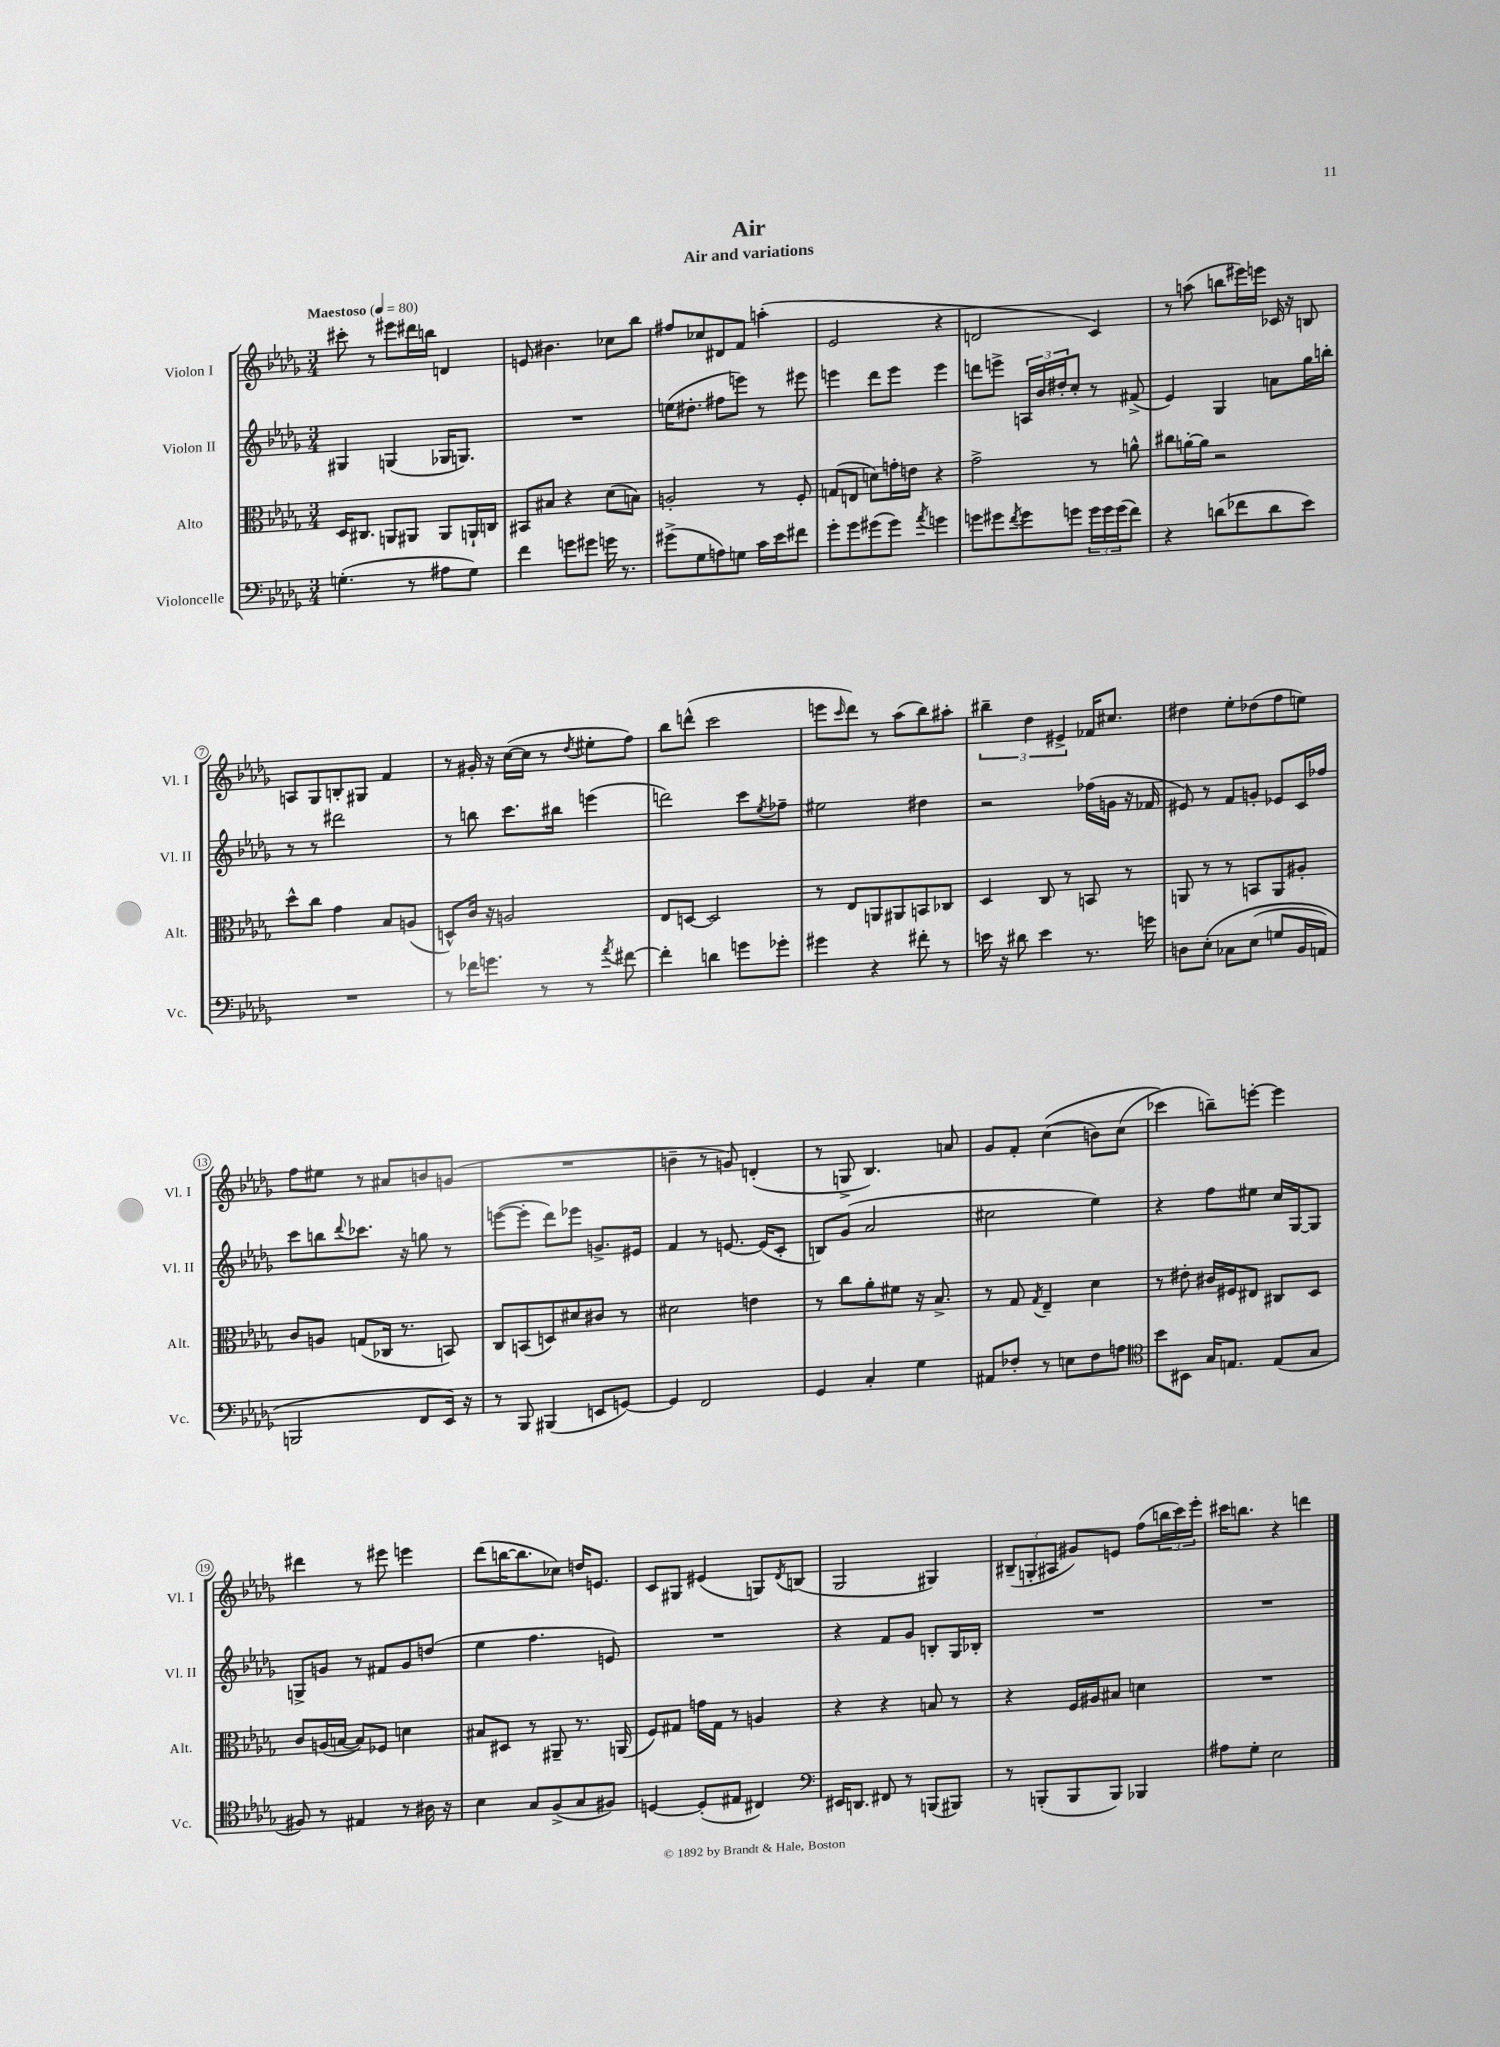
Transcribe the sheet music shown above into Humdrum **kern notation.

**kern	**kern	**kern	**kern
*staff4	*staff3	*staff2	*staff1
*clefF4	*clefC3	*clefG2	*clefG2
*k[b-e-a-d-g-]	*k[b-e-a-d-g-]	*k[b-e-a-d-g-]	*k[b-e-a-d-g-]
*M3/4	*M3/4	*M3/4	*M3/4
*MM80	*MM80	*MM80	*MM80
(4.G'	16D-	4G#	8ccc#'
.	8.C#	.	.
.	.	.	8r
.	8AA	(4G	8eee#
8r	8AA#	.	16ddd#
.	.	.	16bb
8A#	8AA#	16G-	4d
.	.	8.G)	.
8G)	16AA`	.	.
.	16C	.	.
=	=	=	=
4f	8BB#	2.r	8e
.	8B#	.	4.b#
8g	4r	.	.
8g#	.	.	.
16g	(8d-	.	8cc-
8.r	.	.	.
.	8B)	.	8bb-
=	=	=	=
(8g#^	2A'	(16ee	8ff#
.	.	8.dd#'	.
8G-	.	.	8cc-
8A)	.	8ff#	8d#
8G	.	8eee)	8f
16c	8r	8r	(4aa'
16e-	.	.	.
8f#	8F'	8eee#	.
=	=	=	=
8g-'	(8G	4eee	2e-
8g-	8E	.	.
(8g#	8d)	8ddd-	.
8g#)	16g'	8eee	.
.	16e	.	.
8qa-	.	.	.
4g	4r	4eee	4r
=	=	=	=
8g	2g-^	8ddd	2d
8g#	.	8eee^	.
8qf	.	.	.
8g#	.	24A	.
.	.	24b-	.
.	.	24dd#'	.
8g	.	8cc'	.
24g	8r	8r	4c)
24g	.	.	.
(24g	.	.	.
8f)	8a^^	(8f#^	.
=	=	=	=
4r	8cc#	4e-)	8r
.	[16a'	.	(8aa
.	16a]	.	.
(8d	2r	4G-	8bb
8f-	.	.	16eee#)
.	.	.	16eee
8d	.	8a	16c-
.	.	.	16r
8e-)	.	16gg-	8B
.	.	16bb'	.
=	=	=	=
2.r	8dd-^^	8r	8A
.	8cc	8r	8G-
.	4g-	2ddd#	8B'
.	.	.	8G#
.	8B-	.	4f
.	(8A	.	.
=	=	=	=
8r	8D^^)	8r	8r
16f-	16c	8bb	16g#'
8.g	16r	.	16r
.	2A	8.ccc	([16cc
.	.	.	16cc]
8r	.	.	8r
.	.	16bb#	.
.	.	.	8qdd-
8r	.	(4eee	8ee#'
8qa-	.	.	.
[8f#	.	.	8ff)
=	=	=	=
4f#']	8E-	2ddd)	8bb-
.	[8D	.	(8ddd^^
4d	2D]	.	2ccc
8g	.	8ccc	.
.	.	8qee-	.
8g-'	.	8ff-~	.
=	=	=	=
4g#	8r	2ee#	8eee
.	.	.	16qqccc
.	8E-	.	8ddd-)
4r	8AA	.	8r
.	8AA#	.	(8aa-
8f#'	8BB	4dd#	8bb-)
8r	8C-	.	8aa#'
=	=	=	=
16e	4D-	2r	6bb#~
16r	.	.	.
8d#	.	.	.
.	.	.	6dd-
4e	8C	.	.
.	.	.	6e#^
.	8r	.	.
8.r	8BB	(16ff-	16f-
.	.	16g	8.cc#
.	8r	16r	.
16g	.	16f-	.
=	=	=	=
8D	8AA	8e#)	4dd#
&(8E-'	8r	8r	.
8C-	8r	8f	8ee-'
(8E-	8BB	8g'	(8dd-
8G	8AA	8e-	8ff
16BB-	8A#'	16c	8ee)
16AA)	.	16ff-	.
=	=	=	=
2BBB	8c	8ccc	8ff
.	8A	8bb	8ee#
.	.	8qqddd-	.
.	(8G	8.ccc-	8r
.	16C-	.	8a#
.	8.r	16r	.
8FF	.	8gg	8b
16EE-&)	8BB)	8r	(8g
16r	.	.	.
=	=	=	=
8r	8C	([8eee	2.r
8BBB-	(8BB	8eee']	.
(4BBB#	8D)	8ddd-)	.
.	8d#	8eee-	.
8EE	8c#	8.g^	.
[8GG)	8r	.	.
.	.	16e#	.
=	=	=	=
4GG]	2d#	4f	4b~
2FF	.	8r	8r
.	.	[8.e	8g)
.	4e	.	(4d'
.	.	(16e]	.
.	.	8c'	.
=	=	=	=
4GG-	8r	8B)	8r
.	8cc	(8g-	8G^
4C'	8a-'	2a-	4.B-)
.	8f#	.	.
4G-	16r	.	.
.	8.B-^	.	.
.	.	.	8a
=	=	=	=
8AA#	8r	2cc#	8g-
8F-'	8G-	.	8f'
.	8qG-	.	.
8r	4E-~	.	&((4cc
8E	.	.	.
8F-	4d-	4ee-)	8b)
8A	.	.	(8cc
=	=	=	=
*clefC4	*	*	*
8b-	8r	4r	4ccc-&)
8BB#	8e#'	.	.
16G-	16c#	8ff	8bb~)
8.E	16F#	.	.
.	8E#	8ee#	[8eee'
(8E	8C#	16cc	4eee]
.	.	[16G-	.
8G-	8D-	8G-]	.
=	=	=	=
8F#)	8c	8G^	4ddd#
8r	(16A	8g	.
.	[16B	.	.
4E#	8B])	8r	8r
.	8F-	8f#	8eee#
8r	4d	8g	4eee
16A#	.	(8dd	.
16r	.	.	.
=	=	=	=
4B-	8B#	4ee-	(8ddd-
.	8D#	.	[16bb
.	.	.	8.bb]
8G-	8r	4.ff	.
(8F^	8AA#~	.	8cc-)
8G-	8.r	.	16dd
.	.	.	8.e
8F#)	.	8e)	.
.	(16AA	.	.
=	=	=	=
[4D	8F)	2.r	8c
.	8G#	.	8G#
(8D']	16g	.	(4e#
.	16G#	.	.
8E#	8r	.	.
4C#)	4A	.	8G)
.	.	.	8qd-
.	.	.	(8B
=	=	=	=
*clefF4	*	*	*
16EE#	4r	4r	2G-
8.DD	.	.	.
8FF#	4r	8f	.
8r	.	8g-	.
(8BBB	8B	8B'	4G#)
8BBB#)	8r	16G-	.
.	.	16B-'	.
=	=	=	=
8r	4r	2.r	(12B#~
.	.	.	12G'
(8BBB'	.	.	.
.	.	.	12A#
8BBB	16F	.	8g#)
.	16A#	.	.
8BBB)	8B#	.	8e
4BBB-	4d	.	(8ff
.	.	.	24bb
.	.	.	24ccc)
.	.	.	24eee-'
=	=	=	=
8A#	2.r	2.r	16ccc#
.	.	.	8.bb
8G-'	.	.	.
2E-	.	.	4r
.	.	.	4ddd
==	==	==	==
*-	*-	*-	*-
